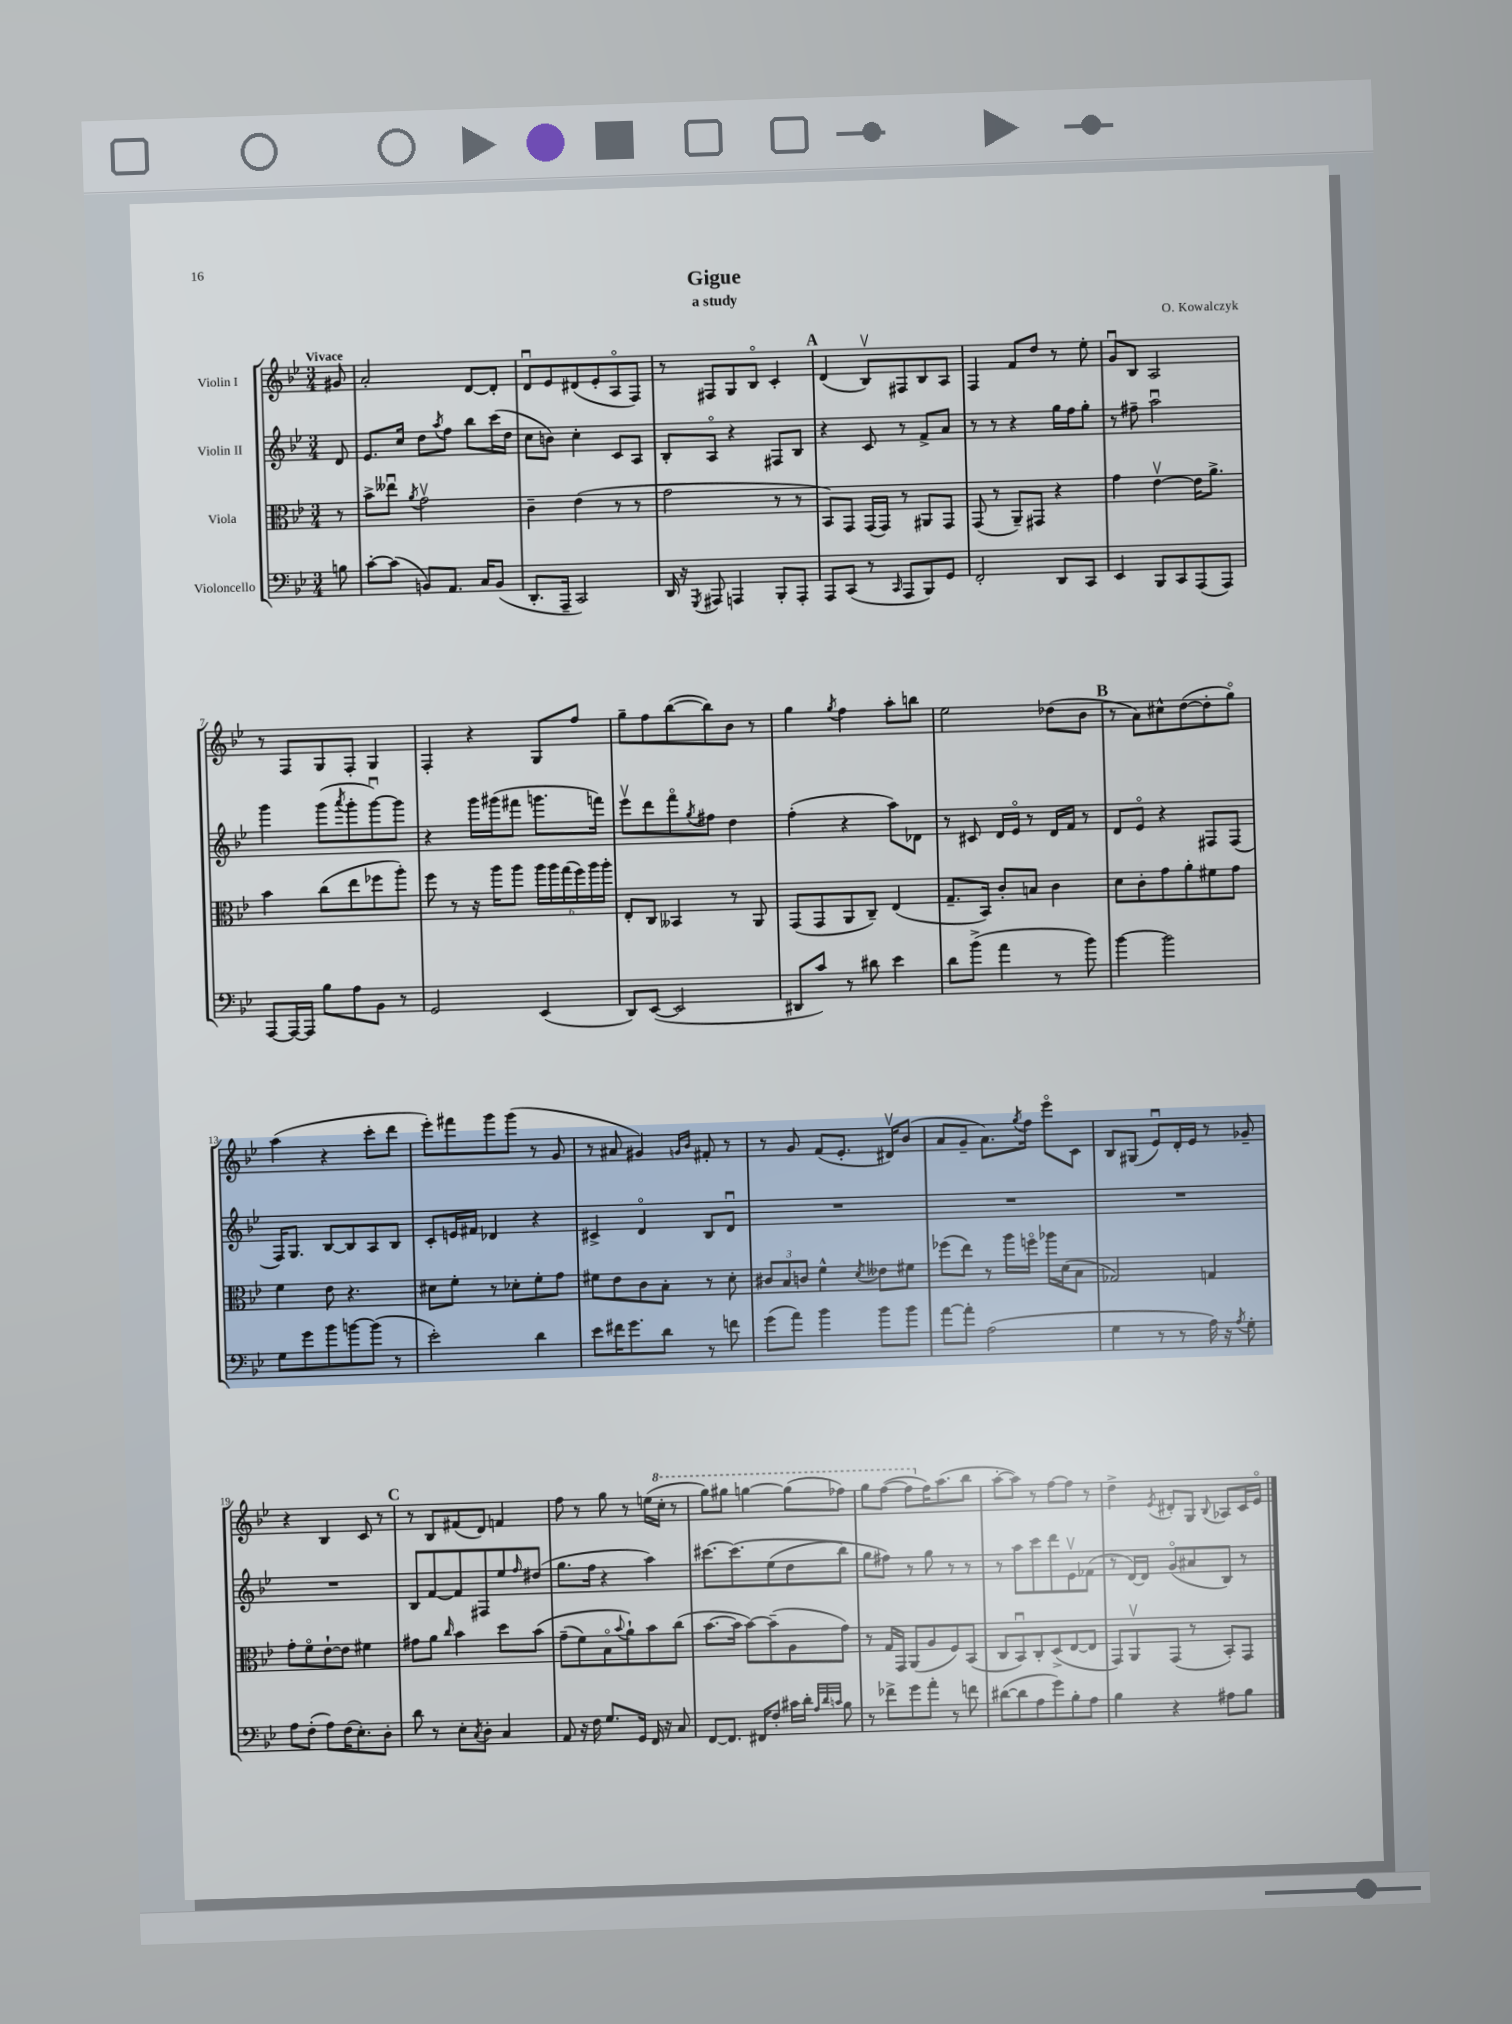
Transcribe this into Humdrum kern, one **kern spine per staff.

**kern	**kern	**kern	**kern
*part4	*part3	*part2	*part1
*staff4	*staff3	*staff2	*staff1
*I"Violoncello	*I"Viola	*I"Violin II	*I"Violin I
*clefF4	*clefC3	*clefG2	*clefG2
*k[b-e-]	*k[b-e-]	*k[b-e-]	*k[b-e-]
*M3/4	*M3/4	*M3/4	*M3/4
=	=	=	=
!	!	!	!LO:TX:a:B:t=Vivace
8Bn\	8r	8d/	8g#X/
=1	=1	=1	=1
[8c'\L	8b-^\L	8.e-/L	2a'/
(8c\J]	8ee--Xu\J	.	.
.	.	16cc/Jk	.
.	8qa/	.	.
8BBn/L)	2gv\	8dd\L	.
.	.	8qaa/	.
8.AA/J	.	8ff\J	.
.	.	8bb-\L	[8d/L
16C/KL	.	.	.
(8BB/J	.	(16ccc\L	8d'/J]
.	.	16dd\JJ	.
=2	=2	=2	=2
8.DD'/L	4c~\	8cc\L	8du/L
.	.	8bn\J)	8e-/
16AAA~/Jk	.	.	.
2CC/)	(4e-\	4cc'\	(8d#X/
.	.	.	8e-'/
.	8r	8c/L	8A/
.	8r	8A/J	8F/J)
=3	=3	=3	=3
16DD/	2g\	8B-'/L	8r
16r	.	.	.
8qGGG/	.	.	.
8AAA#X/	.	8A/J	8F#X/L
4AAAn/	.	4r	8G/
.	.	.	8B-/J
8BBB-'/L	8r	8F#X/L	4c'/
8AAA'/J	8r	8B-/J	.
!!LO:REH:place=s1:t=A
=4	=4	=4	=4
8AAA/L	8BB-/L)	4r	(4d/
(8CC/J	8GG/J	.	.
8r	(16GG/LL	8c/	8B-v/L)
.	16GG/JJ)	.	.
16qqCC/	.	.	.
8AAA/L	8r	8r	8F#X/
8BBB-/)	8AA#X/L	8f^/L	8B-/
8GG/J	8GG/J	8a/J	8A/J
=5	=5	=5	=5
2FF'/	(8GG/	8r	4F/
.	8r	8r	.
.	8AA~/L)	4r	8f/L
.	8GG#X/J	.	8dd/J
8DD/L	4r	16gg\LL	8r
.	.	16ff\J	.
8CC/J	.	8gg'\J	8ee-'\
=6	=6	=6	=6
4EE-/	4g\	8r	8gu/L
.	.	8ff#X~\	8B-/J
8BBB-/L	[4e-v\	2aau\	2A/
8CC/	.	.	.
(8AAA/	16e-\KL]	.	.
.	8.a^\J	.	.
8AAA/J)	.	.	.
!!LO:LB:g=z
=7	=7	=7	=7
[8AAA/L	4b-\	4ggg\	8r
16AAA/L_	.	.	8F/L
16AAA/JJ]	.	.	.
8B-\L	(8cc\L	(8ggg\L	8G/
.	.	8qaaa/	.
8A\	8ee-\	8ggg'\	8F'/J
8BB-\J	8ff-X\	[8gggu\)	4G/
8r	8aa'\J)	8ggg\J]	.
=8	=8	=8	=8
2GG/	8ff\	4r	4F'/
.	8r	.	.
.	16r	16ggg\LL	4r
.	16aa\KL	(16ggg#X\J	.
.	8aa\J	8fff#X\J	.
(4EE-/	24aa\LL	8.gggn\L	8G/L
.	24aa\	.	.
.	(24gg\	.	.
.	24ff\)	.	8ff/J
.	24aa\	.	.
.	.	16fffn\Jk)	.
.	24aa'\JJ	.	.
=9	=9	=9	=9
8DD/L)	8E-'/L	8eee-v\L	8gg~\L
([8EE-/J	8C/J	8ddd\	8ff\
2EE-/]	4BB--X/	8fff\	([8bb-\
.	.	8qgg/	.
.	.	8ff#X\J	8bb-\])
.	8r	4dd\	8b-\J
.	8AA/	.	8r
=10	=10	=10	=10
8DD#X/L	(8GG/L	(4ff'\	4gg\
8c/J)	8GG/	.	.
.	.	.	8qgg/
8r	8AA/	4r	4ff\
8d#X\	8C~/J)	.	.
4e-\	(4E-/	8aa\L)	8aa'\L
.	.	8d-X\J	8bbn\J
=11	=11	=11	=11
8d\L	8.G~/L	8r	2ee-\
(8b-^\J	.	8c#X/	.
.	16BB-/Jk)	.	.
4a\	8c'/L	16d/LL	.
.	.	16e-/JJ	.
.	8Bn/J	8r	.
8r	4c\	16d/LL	(8dd-X\L
.	.	16f/JJ	.
8b-\)	.	8r	8b-\J
!!LO:REH:place=s1:t=B
=12	=12	=12	=12
[4b-\	8d\L	8d/L	8r
.	8c'\	8e-/J	8a\L)
2b-\]	8g\	4r	8cc#X^^\
.	8a'\	.	([8dd\
.	8f#X\	8F#X/L	8dd'\]
.	8g\J	(8F#/J	8gg\J)
!!LO:LB:g=z
=13	=13	=13	=13
8G\L	4f\	16F/KL)	(4aa\
.	.	8.G/J	.
8g\	.	.	.
8b-\	8e-\	[8B-/L	4r
[8bn\	4.r	8B-/]	.
(8b\J]	.	8A/	8ccc'\L
8r	.	8B-/J	8ddd\J
=14	=14	=14	=14
2e-'\)	8d#X\L	8c'/L	8eee-'\L)
.	8f'\J	16en/L	8fff#X\
.	.	16f#X/JJ	.
.	8r	4d-X/	8ggg\
.	8d-X'\L	.	(8ggg\J
4d\	8f'\	4r	8r
.	8g\J	.	8g/
=15	=15	=15	=15
8e-\L	8f#X\L	4c#X^/	8r
16f#X\K	8e-\	.	8a#X/
8.g\	.	.	.
.	8c\	4d/	4g#X/)
8d\J	8B-'\J	.	.
.	.	.	16qqgn/LL
.	.	.	16qqb-/JJ
8r	8r	8B-/L	8f#X'/
8fn\	8d'\	8du/J	8r
=16	=16	=16	=16
(8g\L	12c#X/L	2.r	8r
.	12B-/	.	.
8a\J)	.	.	8g/
.	12cn/J	.	.
4b-\	4f^^\	.	(8f/L
.	.	.	8.e-'/J
.	8qd/	.	.
8b-\L	8e--X\L	.	.
.	.	.	16d#Xv/KL)
8b-\J	8f#X\J	.	(8b-/J
=17	=17	=17	=17
[8a\L	(8ff-X\L	2.r	8a/L
8a'\J]	8ee-\J)	.	8g~/J
(2A\	8r	.	8.a\L)
.	16aa\LL	.	.
.	.	.	8qgg/
.	16ffn\JJ	.	16ff\Jk
.	16aa-X\LL	.	8eee-\L
.	(16d\J	.	.
.	8B-\J	.	8c\J
=18	=18	=18	=18
4G\	2G-X/)	2.r	8B-/L
.	.	.	(8G#X/J
8r	.	.	8e-u/L)
8r	.	.	16d'/L
.	.	.	16e-/JJ
16A\)	4Gn/	.	8r
16r	.	.	.
8qA/	.	.	.
8G'\	.	.	8g-X~/
!!LO:LB:g=z
=19	=19	=19	=19
8A\L	8g'\L	2.r	4r
(8F'\J	8f\	.	.
8A\L)	[8e-`\	.	4B-/
(16F\K	8e-\J]	.	.
8.E-'\)	.	.	.
.	4f#X\	.	8c/
8D'\J	.	.	8r
!!LO:REH:place=s1:t=C
=20	=20	=20	=20
8d\	8g#X\L	8B-/L	8r
8r	8a\J	[8f/	8B-/L
.	16qqcc/	.	.
8E-'\L	4b-\	8f/]	(8f#X/
8qC/	.	.	.
8D'\J	.	8F#X/	8d/J)
4C/	8dd\L	8ee-/	4fn/
.	.	16qqff/	.
.	(8b-\J	(8dd#X/J	.
=21	=21	=21	=21
8AA/	(8g~\L	8.gg\L	8ff\
16r	8f\)	.	8r
16F\	.	16ff\Jk	.
8.G/L	8B-\	4r	8gg\
.	8qqb-/	.	.
.	8a`\)	.	8r
16GG/Jk	.	.	.
16FF/	8b-\	4aa\)	(16een\LL
*	*	*	*8va
16r	.	.	16ccc'\JJ
8C/	(8cc\J	.	8r
=22	=22	=22	=22
[8FF/L	[8.b-\L	[8.ccc#X\L	8ggg\L)
8.FF/J]	.	.	8ggg#X\J
.	16b-\Jk]	(8.ccc#\]	.
.	[8b-\L)	.	[4gggn\
16FF#X/KL	.	.	.
8F'/J	(8b-~\]	(8ee-\	.
16c#X\LL	8A\	8dd\	(8ggg\L]
16d'\JJ	.	.	.
32qqA/LLL	.	.	.
32qqd/	.	.	.
32qqcn/JJJ	.	.	.
8B-\	8g\J)	8bb-\J)	8fff-X\J)
=23	=23	=23	=23
8r	8r	8gg\L	8ggg\L
8f-X^\L	16G/LL	8ff#X\J)	([8fff\J
.	16GG/JJ	.	.
8g\	(8AA/L	8r	8fff\L]
*	*	*	*X8va
8a'\J	8A/	8gg\	16ff\K)
.	.	.	(8.aa\
8r	8F/)	8r	.
8fn\	(8BB-/J	8r	8bb-\J
=24	=24	=24	=24
([8d#X\L	8C/L	8r	[8aa'\L
8d#\]	8BB-u/)	8aa\L	8aa\J])
8A\	8C'/	8ccc\	8r
8g\)	(8D^/	8ddd\	[8ff\L
8B-'\	[8E-/	8e-v\	8ff\J]
8A\J	8E-/J]	(8f-X\J	8r
=25	=25	=25	=25
4B-\	8GG/L)	8r	4dd^\
.	8AAv/	[16d/LL)	.
.	.	16d/JJ]	.
.	.	.	8qe-/
4r	(8GG/J	(8g/L	8d#X'/L
.	8r	8a#X/	8G/J
.	.	.	8qqB-/
8A#X\L	8BB-'/L)	8B-/J)	8A-X/L
8B-\J	8GG/J	8r	16c/L
.	.	.	16e-/JJ
==	==	==	==
*-	*-	*-	*-
